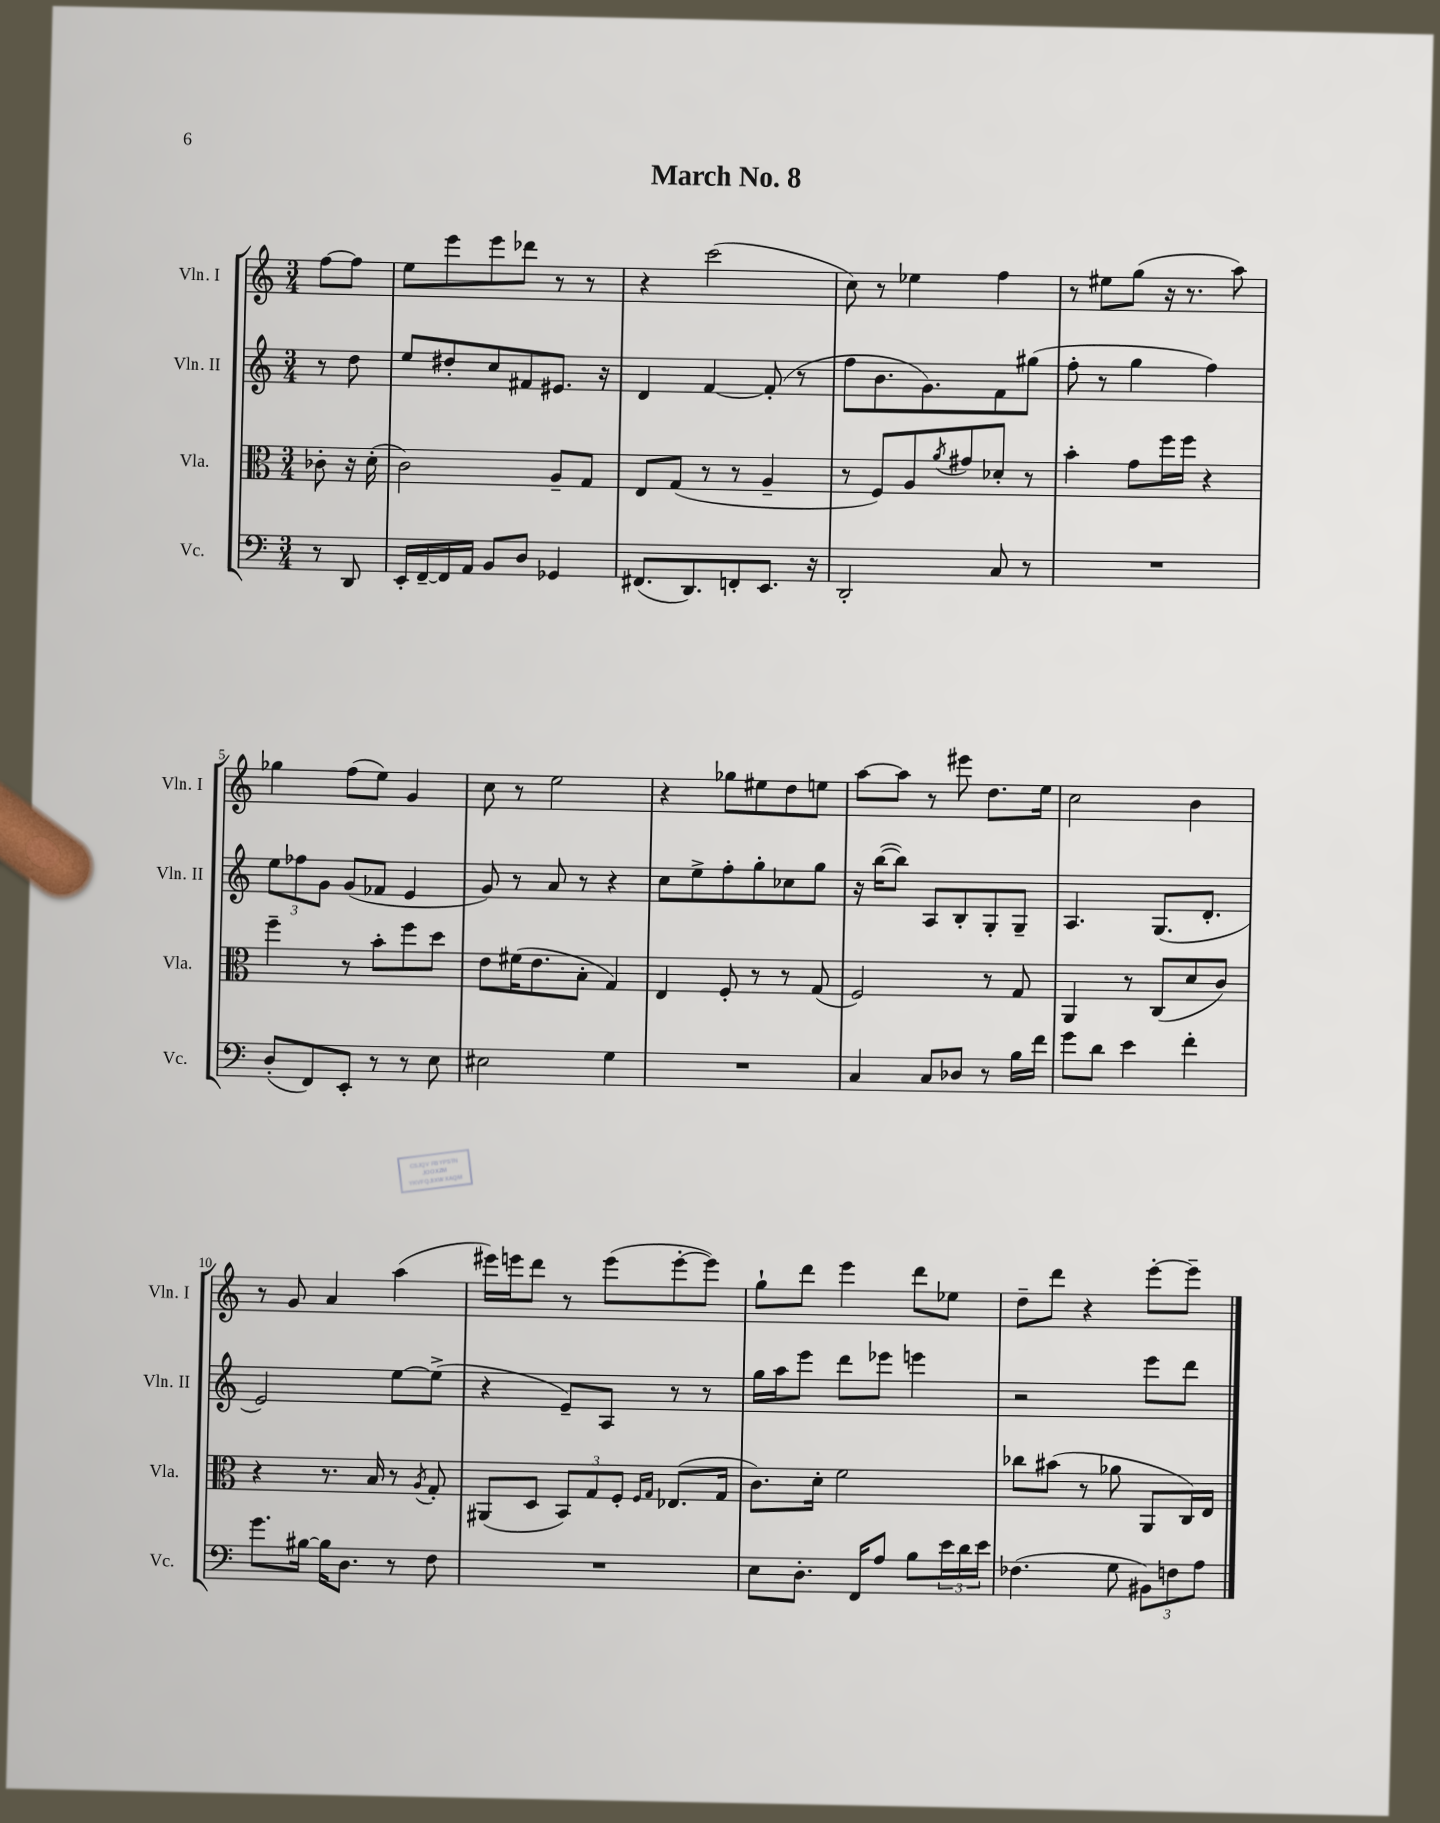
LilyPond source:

\header { title = "March No. 8" }
<<
\new StaffGroup <<
\new Staff = "s0" \with { instrumentName = "Vln. I" shortInstrumentName = "Vln. I" } {
    \clef treble \key c \major \numericTimeSignature \time 3/4 \partial 4
    f''8~ f''8 |
    e''8 e'''8 e'''8 des'''8 r8 r8 |
    r4 c'''2( |
    c''8) r8 ees''4 f''4 |
    r8 eis''8 g''8( r16 r8. a''8) |
    ges''4 f''8( e''8) g'4 |
    c''8 r8 e''2 |
    r4 ges''8 eis''8 d''8 e''8 |
    a''8~ a''8 r8 eis'''8 d''8. e''16 |
    c''2 b'4 |
    r8 g'8 a'4 a''4( |
    eis'''16) e'''16 d'''8 r8 e'''8( e'''8~-. e'''8) |
    g''8-! d'''8 e'''4 d'''8 ees''8 |
    d''8-- d'''8 r4 e'''8~-. e'''8-- \bar "|." |
}
\new Staff = "s1" \with { instrumentName = "Vln. II" shortInstrumentName = "Vln. II" } {
    \clef treble \key c \major \numericTimeSignature \time 3/4 \partial 4
    r8 d''8 |
    e''8 dis''8-. c''8 fis'8 eis'8. r16 |
    d'4 f'4~ f'8-.( r8 |
    f''8 b'8. g'8.) f'8 gis''8( |
    f''8-. r8 g''4 f''4) |
    \tuplet 3/2 { e''8 fes''8 g'8 } g'8( fes'8 e'4 |
    g'8) r8 a'8 r8 r4 |
    c''8 e''8-> f''8-. g''8-. ces''8 g''8 |
    r16 b''16~( b''8) a8 b8-. g8-. g8-- |
    a4. g8.( d'8.-. |
    e'2) e''8~ e''8->( |
    r4 e'8--) a8 r8 r8 |
    g''16 a''16 e'''8 d'''8 ees'''8 e'''4 |
    r2 e'''8 d'''8 \bar "|." |
}
\new Staff = "s2" \with { instrumentName = "Vla." shortInstrumentName = "Vla." } {
    \clef alto \key c \major \numericTimeSignature \time 3/4 \partial 4
    ces'8-. r16 d'16-.( |
    c'2) a8-- g8 |
    e8 g8( r8 r8 a4-- |
    r8 f8) a8 \acciaccatura { a'8 } gis'8 des'8-. r8 |
    b'4-. g'8 f''16 f''16 r4 |
    f''4-- r8 b'8-. f''8 d''8 |
    e'8 fis'16( e'8. b8-. g4) |
    e4 f8-. r8 r8 g8( |
    f2) r8 g8 |
    a,4 r8 c8( d'8 c'8) |
    r4 r8. b16 r8 \acciaccatura { a8 } g8-. |
    ais,8( d8 \tuplet 3/2 { b,8) g8 f8-. } \grace { f16 g16 } ees8.( g16 |
    c'8.) d'16-. f'2 |
    ces''8 bis'8( r8 aes'8 a,8 c16) e16 \bar "|." |
}
\new Staff = "s3" \with { instrumentName = "Vc." shortInstrumentName = "Vc." } {
    \clef bass \key c \major \numericTimeSignature \time 3/4 \partial 4
    r8 d,8 |
    e,16-. f,16~-- f,16 a,16 b,8 d8 ges,4 |
    fis,8.( d,8.) f,8-. e,8. r16 |
    d,2-. c8 r8 |
    R2. |
    d8-.( f,8) e,8-. r8 r8 e8 |
    eis2 g4 |
    R2. |
    c4 c8 des8 r8 b16 f'16 |
    g'8 d'8 e'4 f'4-. |
    g'8. bis16~ bis16 d8. r8 f8 |
    R2. |
    e8 d8.-. f,16 a8 b8 \tuplet 3/2 { e'16 d'16 e'16 } |
    fes4.( g8 \tuplet 3/2 { bis,8) f8 a8 } \bar "|." |
}
>>
>>
